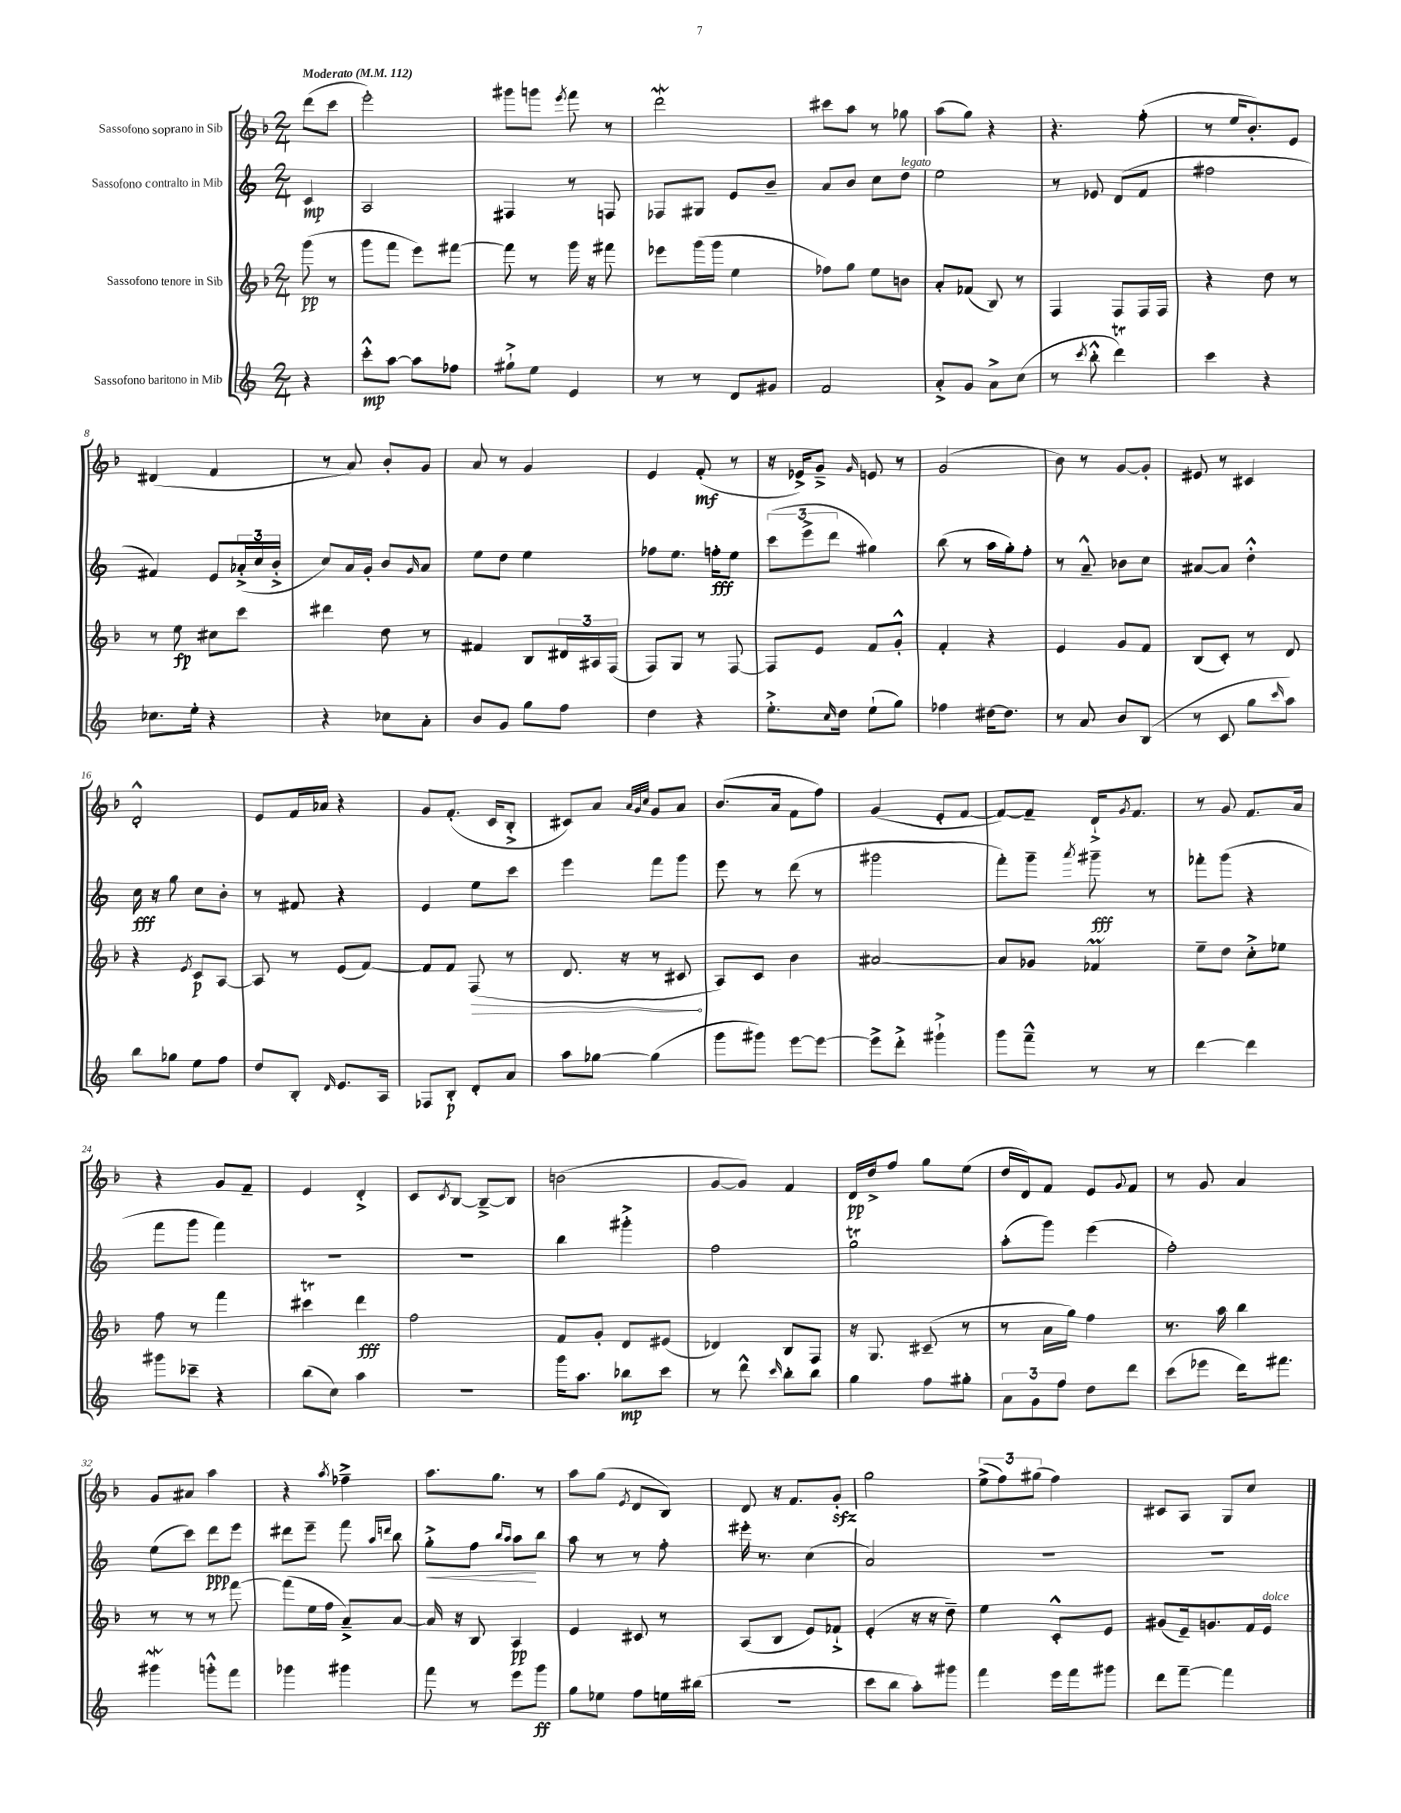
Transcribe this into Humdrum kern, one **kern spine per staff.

**kern	**kern	**kern	**kern
*staff4	*staff3	*staff2	*staff1
*clefG2	*clefG2	*clefG2	*clefG2
*k[]	*k[b-]	*k[]	*k[b-]
*M2/4	*M2/4	*M2/4	*M2/4
*MM112	*MM112	*MM112	*MM112
4r	(8ggg	4c	(8ddd
.	8r	.	8ccc
=	=	=	=
8ccc'^^	8ggg	2A	2eee')
[8aa	8fff	.	.
8aa]	8eee)	.	.
8ff-	[8fff#	.	.
=	=	=	=
8gg#`^	8fff#]	4F#	8ggg#
8ee	8r	.	8ggg
.	.	.	8qeee
4e	16ggg	8r	8fff
.	16r	.	.
.	8fff#	8F	8r
=	=	=	=
8r	8eee-	8F-	2ddd
8r	(16ggg	8G#	.
.	16ggg	.	.
8d	4ee	8e	.
8g#	.	8b~	.
=	=	=	=
2f	8ff-)	8a	8ccc#
.	8gg	8b	8aa
.	8ee	8cc	8r
.	8b	8dd	8gg-
=	=	=	=
8a'^	8a'	2ee	(8aa
8g	(8f-	.	8gg)
8a^	8B-)	.	4r
(8cc	8r	.	.
=	=	=	=
8r	4F	8r	4.r
8qccc	.	.	.
8bb'^^	.	8e-	.
4ddd)	8F	(8d	.
.	16F	8f	(8ff'
.	16F	.	.
=	=	=	=
4ccc	4r	2ff#	8r
.	.	.	16ee
.	.	.	8.b-')
4r	8dd	.	.
.	8r	.	8e
=	=	=	=
8.cc-	8r	4f#)	(4d#
.	8ee	.	.
16ee'	.	.	.
4r	8cc#	8e	4f
.	8ccc	(24a-'^	.
.	.	24cc	.
.	.	24b'^	.
=	=	=	=
4r	4ddd#	8cc)	8r
.	.	16a	8a)
.	.	16g'	.
8cc-	8dd	8b	8b-'
.	.	16qqg	.
8a'	8r	8a	8g
=	=	=	=
8b	4f#	8ee	8a
8g	.	8dd	8r
8gg	8B-	4ee	4g
8ff	24d#	.	.
.	24A#	.	.
.	(24F	.	.
=	=	=	=
4dd	8F)	8ff-	4e
.	8G	8.ee	.
4r	8r	.	(8f'
.	.	16ff'	.
.	[8F	8ee	8r
=	=	=	=
8.ee'^	8F]	(12ccc	16r
.	.	.	16e-^)
.	.	12eee^	.
.	8e	.	8g~^
.	.	12ddd	.
16qqcc	.	.	.
16dd	.	.	.
.	.	.	16qqg
(8ee`	8f	4gg#)	8e
8gg)	8g'^^	.	8r
=	=	=	=
4ff-	4f'	(8bb	(2g
.	.	8r	.
[16dd#	4r	16aa	.
8.dd#]	.	16gg')	.
.	.	8ff'	.
=	=	=	=
8r	4e	8r	8b-)
8a	.	8a~^^	8r
8b	8g	8b-	[8g
(8B	8f	8cc	8g']
=	=	=	=
8r	(8B-	[8a#	8e#
8c	8c')	8a#]	8r
8gg	8r	4dd'^^	4c#
16qqccc	.	.	.
8aa)	8d	.	.
=	=	=	=
8bb	4r	16cc	2d'^^
.	.	16r	.
8gg-	.	8gg	.
.	8qe	.	.
8ee	8c	8cc	.
8ff	[8A	8b'	.
=	=	=	=
8dd	8A]	8r	8e
8B'	8r	8f#	16f
.	.	.	16a-
16qqd	.	.	.
8.e	(8e	4r	4r
.	[8f)	.	.
16A	.	.	.
=	=	=	=
8F-	8f]	4e	8g
8B'	8f	.	(8.f'
8d'	(8F	8ee	.
.	.	.	16c
8a	8r	8ccc	8B-'^
=	=	=	=
8aa	8.d	4eee	8c#)
[8gg-	.	.	8a
.	16r	.	.
.	.	.	32qqa
.	.	.	32qqg
.	.	.	32qqcc
(4gg-]	8r	8fff	8g
.	8c#	8ggg	8a
=	=	=	=
8ggg	8A)	8eee	(8.b-
8ggg#)	8c	8r	.
.	.	.	16a
[8eee	4b-	(8ddd	8f
8eee_	.	8r	8ff)
=	=	=	=
8eee^]	[2a#	2ggg#	(4g
8ddd'^	.	.	.
4ggg#`^	.	.	8e'
.	.	.	[8f
=	=	=	=
8ggg	8a#]	8fff')	8f_)
8fff~^^	8g-	8ggg~	8f~]
.	.	8qaaa	.
8r	4f-	8ggg#~	16d`^
.	.	.	8qg
.	.	.	8.f
8r	.	8r	.
=	=	=	=
[4ddd	8ee~	8fff-'	8r
.	8dd	(8ggg	8g
4ddd]	8cc'^	4r	8.f
.	8ee-	.	.
.	.	.	16a
=	=	=	=
8ggg#	8ff	8fff	4r
8ccc-~	8r	8ggg	.
4r	4fff	4fff)	8g
.	.	.	8f~
=	=	=	=
(8bb	4ccc#	2r	4e
8cc)	.	.	.
4aa	4ddd	.	4d'^
=	=	=	=
2r	2ff	2r	8c
.	.	.	8qc
.	.	.	[8B-
.	.	.	8B-~^_
.	.	.	8B-]
=	=	=	=
16ggg	8f	4bb	(2b
8.aa	.	.	.
.	8g'	.	.
8bb-	8d	4ggg#'^	.
8ccc	(8e#	.	.
=	=	=	=
8r	4d-)	2ff	[8g
8ddd^^	.	.	8g])
16qqccc	.	.	.
8bb'	8B-	.	4f
8bb	8F	.	.
=	=	=	=
4gg	16r	2gg	16d
.	8.G	.	16dd^
.	.	.	8ff
8ff	(8c#~	.	8gg
8gg#'	8r	.	(8ee
=	=	=	=
12a	8r	(8aa'	16dd
.	.	.	16d)
12g	.	.	.
.	16a	8ggg)	8f
12ff	.	.	.
.	16gg)	.	.
8dd	4ff	(4eee	8e
.	.	.	8qqg
8ddd	.	.	8f
=	=	=	=
(8ccc	8.r	2ff')	8r
8eee-	.	.	8g
.	16aa	.	.
16ddd)	4bb-	.	4a
8.fff#	.	.	.
=	=	=	=
4ggg#	8r	(8ee	8g
.	8r	8ccc)	8a#
8ggg'^^	8r	8ddd	4aa
8fff	[8fff	8eee	.
=	=	=	=
4ggg-	(8fff]	8ddd#	4r
.	16ee	8eee~	.
.	16ff	.	.
.	.	.	8qaa
4ggg#	8a~^)	8fff	4ff-~^
.	.	16qqaa	.
.	.	16qqddd	.
.	[8a	8bb	.
=	=	=	=
8fff	16a]	8gg'^	8.aa
.	16r	.	.
8r	8B-	8ff	.
.	.	.	8.gg
.	.	16qqbb	.
.	.	16qqaa	.
8eee	4A	8aa	.
8ggg	.	8bb	8r
=	=	=	=
8gg	4e	8aa	8aa
8ee-	.	8r	(8gg
.	.	.	8qe
8ff	8c#	8r	8d
16ee	8r	8ff'	8B-)
(16bb#	.	.	.
=	=	=	=
2r	(8A	16eee#'	8d
.	.	8.r	.
.	8B-	.	16r
.	.	.	8.f
.	8e)	(4cc	.
.	8f-`^	.	8g'
=	=	=	=
8ccc	(4e'	2a)	2gg
8bb	.	.	.
8aa')	16r	.	.
.	16r	.	.
8ggg#	8dd~)	.	.
=	=	=	=
4fff	4ee	2r	(12ee^
.	.	.	12ff)
.	.	.	(12gg#
16eee	8c'^^	.	4ff)
16fff	.	.	.
8ggg#	8e	.	.
=	=	=	=
8ddd	(8g#	2r	8c#
[8fff~	16e~)	.	8A
.	8.g	.	.
4fff]	.	.	8G
.	16f	.	8cc
.	16e	.	.
==	==	==	==
*-	*-	*-	*-
